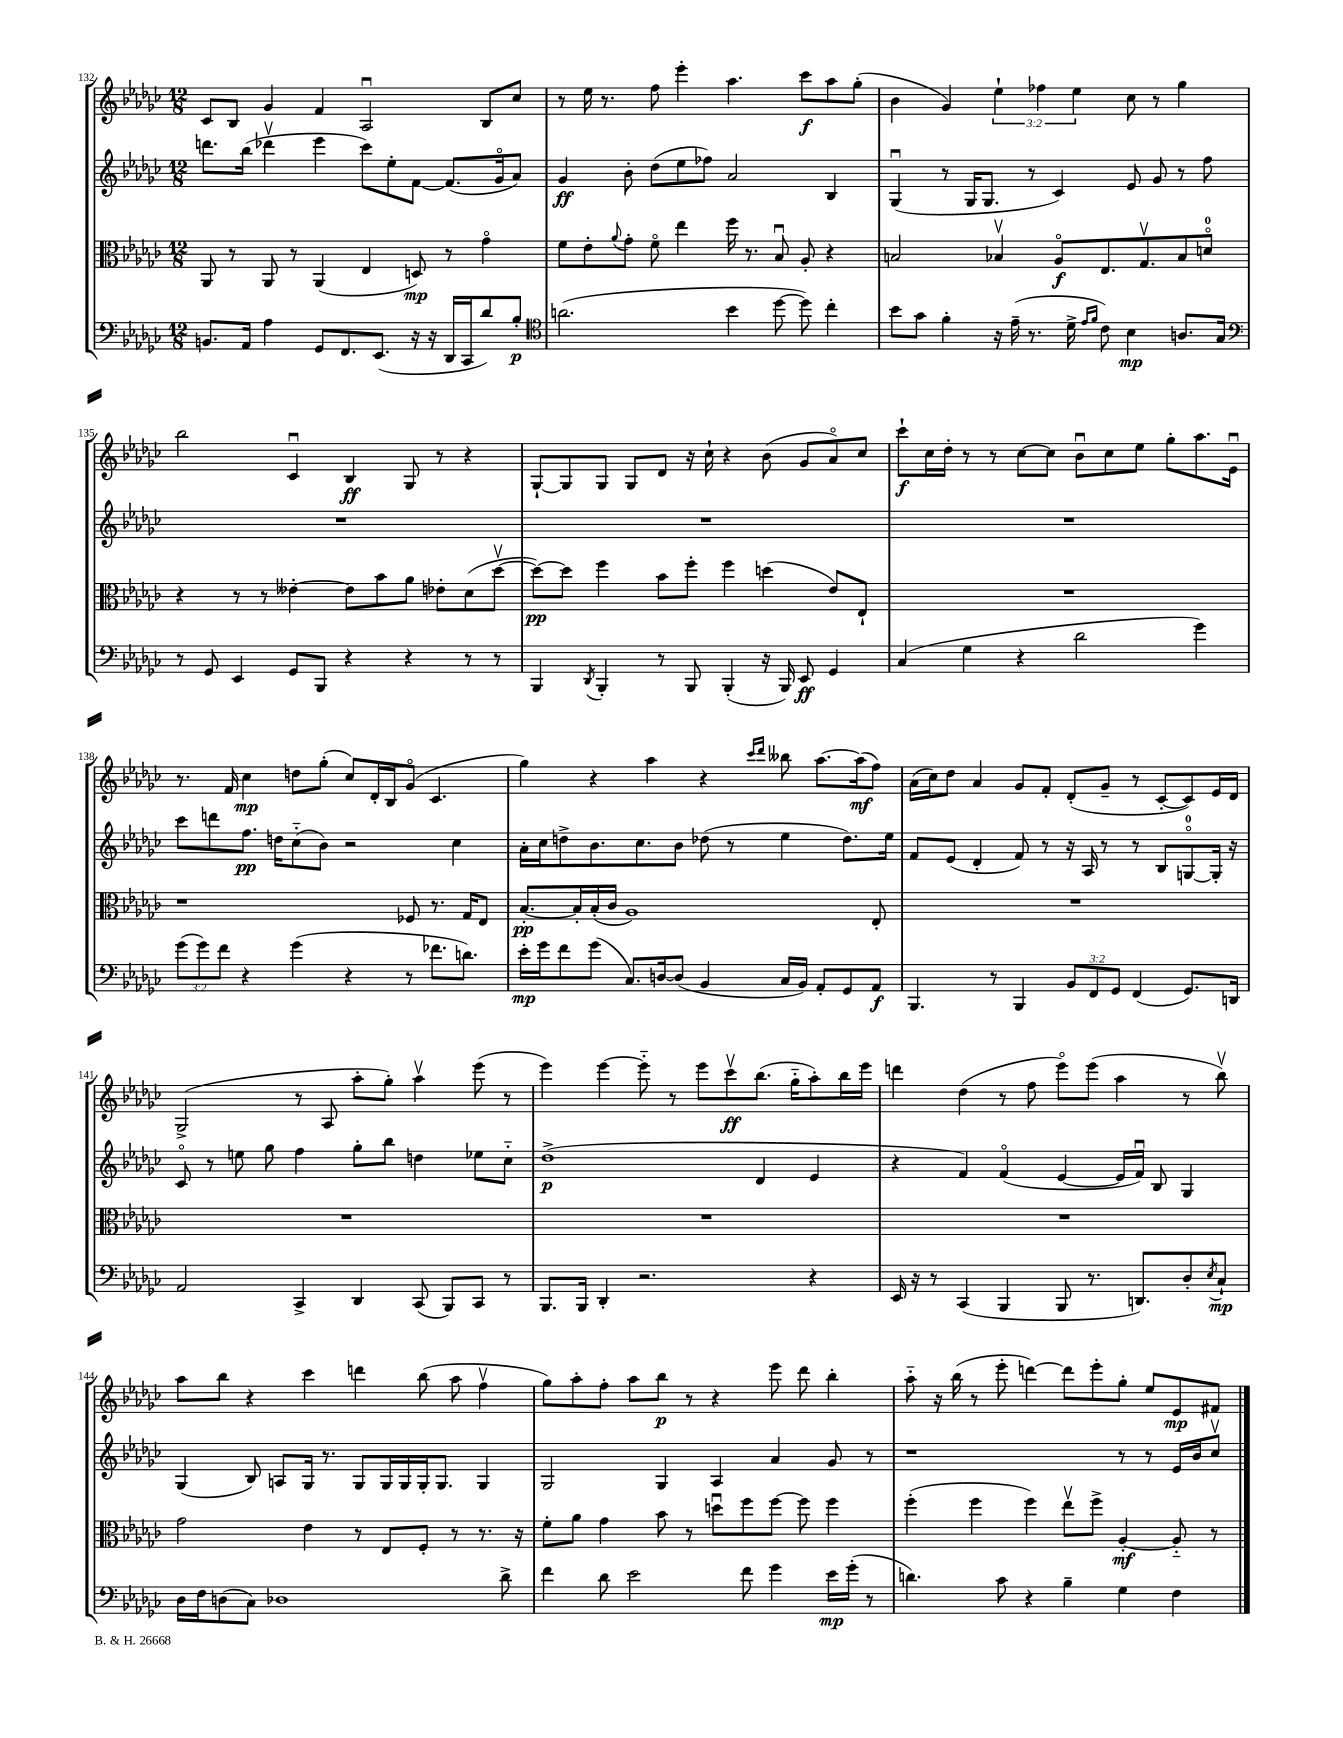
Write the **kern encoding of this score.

**kern	**dynam	**kern	**dynam	**kern	**dynam	**kern	**dynam
*part4	*part4	*part3	*part3	*part2	*part2	*part1	*part1
*staff4	*staff4	*staff3	*staff3	*staff2	*staff2	*staff1	*staff1
*clefF4	*	*clefC3	*	*clefG2	*	*clefG2	*
*k[b-e-a-d-g-c-]	*	*k[b-e-a-d-g-c-]	*	*k[b-e-a-d-g-c-]	*	*k[b-e-a-d-g-c-]	*
*M12/8	*	*M12/8	*	*M12/8	*	*M12/8	*
=132	=132	=132	=132	=132	=132	=132	=132
8.BBn/L	.	8AA-/	.	8.dddn\L	.	8c-/L	.
.	.	8r	.	.	.	8B-/J	.
16AA-/Jk	.	.	.	(16bb-\Jk	.	.	.
4A-\	.	8AA-/	.	4ddd-Xv\	.	4g-/	.
.	.	8r	.	.	.	.	.
8GG-/L	.	(4AA-/	.	4eee-\	.	4f/	.
8.FF/	.	.	.	.	.	.	.
.	.	4E-/	.	8ccc-\L)	.	2A-u/	.
(8.EE-/J	.	.	.	.	.	.	.
.	.	.	.	8ee-'\	.	.	.
16r	.	8Dn/)	mp	[8f\J	.	.	.
16r	.	.	.	.	.	.	.
16DD-/LL	.	8r	.	(8.f/L]	.	.	.
16CC-/J	.	.	.	.	.	.	.
8d-/)	.	4g-\	.	.	.	8B-/L	.
.	.	.	.	16g-/k	.	.	.
8B-'/J	p	.	.	8a-/J)	.	8cc-/J	.
=133	=133	=133	=133	=133	=133	=133	=133
*clefC4	*	*	*	*	*	*	*
(2.an\	.	8f\L	.	4g-/	ff	8r	.
.	.	8e-'\	.	.	.	16ee-\	.
.	.	.	.	.	.	8.r	.
.	.	8qqa-/	.	.	.	.	.
.	.	8g-'\J	.	8b-'\	.	.	.
.	.	8f\	.	(8dd-\L	.	8ff\	.
.	.	4ee-\	.	8ee-\	.	4eee-'\	.
.	.	.	.	8ff-X\J)	.	.	.
4b-\	.	16ff\	.	2a-/	.	4.aa-\	.
.	.	8.r	.	.	.	.	.
[8dd-\	.	8B-u/	.	.	.	.	.
8dd-\])	.	8A-'/	.	.	.	8ccc-\L	f
4cc-'\	.	4r	.	4B-/	.	8aa-\	.
.	.	.	.	.	.	(8gg-'\J	.
=134	=134	=134	=134	=134	=134	=134	=134
8b-\L	.	2Bn/	.	(4G-u/	.	4b-\	.
8g-\J	.	.	.	.	.	.	.
4f'\	.	.	.	8r	.	4g-/)	.
.	.	.	.	16G-/KL	.	.	.
.	.	.	.	8.G-/J	.	.	.
16r	.	4B-Xv/	.	.	.	6ee-`\	.
(16e-~\	.	.	.	.	.	.	.
8.r	.	.	.	8r	.	.	.
.	.	.	.	.	.	6ff-X\	.
.	.	8A-/L	f	4c-/)	.	.	.
16d-^\	.	.	.	.	.	.	.
.	.	.	.	.	.	6ee-\	.
16qqe-/LL	.	.	.	.	.	.	.
16qqf/JJ	.	.	.	.	.	.	.
8c-\)	.	8.E-/	.	.	.	.	.
4B-\	mp	.	.	8e-/	.	8cc-\	.
.	.	8.G-v/	.	.	.	.	.
.	.	.	.	8g-/	.	8r	.
8.An/L	.	8B-/	.	8r	.	4gg-\	.
.	.	8dn/J	.	8ff\	.	.	.
16G-/Jk	.	.	.	.	.	.	.
!!LO:LB:g=z
=135	=135	=135	=135	=135	=135	=135	=135
*clefF4	*	*	*	*	*	*	*
8r	.	4r	.	1.r	.	2bb-\	.
8GG-/	.	.	.	.	.	.	.
4EE-/	.	8r	.	.	.	.	.
.	.	8r	.	.	.	.	.
8GG-/L	.	[4e--X'\	.	.	.	4c-u/	.
8BBB-/J	.	.	.	.	.	.	.
4r	.	8e--\L]	.	.	.	4B-/	ff
.	.	8b-\	.	.	.	.	.
4r	.	8a-\J	.	.	.	8G-/	.
.	.	8e-X'\L	.	.	.	8r	.
8r	.	(8d-\	.	.	.	4r	.
8r	.	[8dd-v\J	.	.	.	.	.
=136	=136	=136	=136	=136	=136	=136	=136
4BBB-/	.	8dd-\L_)	pp	1.r	.	[8G-`/L	.
.	.	8dd-\J]	.	.	.	8G-/]	.
8qDD-/	.	.	.	.	.	.	.
4BBB-'/	.	4ff\	.	.	.	8G-/J	.
.	.	.	.	.	.	8G-/L	.
8r	.	8b-\L	.	.	.	8d-/J	.
8BBB-/	.	8ff'\J	.	.	.	16r	.
.	.	.	.	.	.	16cc-`\	.
(4BBB-'/	.	4ff\	.	.	.	4r	.
16r	.	(4ddn\	.	.	.	(8b-\	.
16BBB-/)	.	.	.	.	.	.	.
8EE-/	ff	.	.	.	.	8g-/L	.
4GG-/	.	8e-/L)	.	.	.	8a-/)	.
.	.	8E-`/J	.	.	.	8cc-/J	.
=137	=137	=137	=137	=137	=137	=137	=137
(4C-/	.	1.r	.	1.r	.	8ccc-`\L	f
.	.	.	.	.	.	16cc-\L	.
.	.	.	.	.	.	16dd-'\JJ	.
4G-\	.	.	.	.	.	8r	.
.	.	.	.	.	.	8r	.
4r	.	.	.	.	.	[8cc-\L	.
.	.	.	.	.	.	8cc-\J]	.
2d-\	.	.	.	.	.	8b-u\L	.
.	.	.	.	.	.	8cc-\	.
.	.	.	.	.	.	8ee-\J	.
.	.	.	.	.	.	8gg-'\L	.
4g-\)	.	.	.	.	.	8.aa-\	.
.	.	.	.	.	.	16e-u\Jk	.
!!LO:LB:g=z
=138	=138	=138	=138	=138	=138	=138	=138
(12g-\L	.	1r	.	8ccc-\L	.	8.r	.
12g-\)	.	.	.	.	.	.	.
.	.	.	.	8dddn\	.	.	.
12f\J	.	.	.	.	.	.	.
.	.	.	.	.	.	16f/	.
4r	.	.	.	8.ff\J	pp	4cc-\	mp
.	.	.	.	16ddn\KL	.	.	.
(4g-\	.	.	.	(8cc-\	.	8ddn\L	.
.	.	.	.	8b-\J)	.	(8gg-'\J	.
4r	.	.	.	2r	.	8cc-/L)	.
.	.	.	.	.	.	16d-'/L	.
.	.	.	.	.	.	16B-/J	.
8r	.	8F-X/	.	.	.	(8g-/J	.
8.f-X\L	.	8.r	.	.	.	4.c-/	.
.	.	.	.	4cc-\	.	.	.
8.dn\J)	.	16G-/KL	.	.	.	.	.
.	.	8E-/J	.	.	.	.	.
=139	=139	=139	=139	=139	=139	=139	=139
16e-'\LL	mp	[8.B-'/L	pp	16a-'\LL	.	4gg-\)	.
16g-\J	.	.	.	16cc-\J	.	.	.
8f\	.	.	.	8ddn^\	.	.	.
.	.	16B-'/L]	.	.	.	.	.
(8g-\J	.	(16B-'/	.	8.b-\	.	4r	.
.	.	16c-/JJ	.	.	.	.	.
8.C-/L)	.	1A-)	.	.	.	.	.
.	.	.	.	8.cc-\	.	.	.
.	.	.	.	.	.	4aa-\	.
[16Dn/k	.	.	.	.	.	.	.
(8D/J]	.	.	.	8b-\J	.	.	.
4BB-/	.	.	.	(8dd-X\	.	4r	.
.	.	.	.	8r	.	.	.
.	.	.	.	.	.	16qqccc-/LL	.
.	.	.	.	.	.	16qqddd-/JJ	.
16C-/LL	.	.	.	4ee-\	.	8bb--X\	.
16BB-/JJ)	.	.	.	.	.	.	.
8AA-'/L	.	.	.	.	.	[8.aa-\L	.
8GG-/	.	.	.	8.dd-\L)	.	.	.
.	.	.	.	.	.	(16aa-\k]	mf
8AA-/J	f	8E-'/	.	.	.	8ff\J)	.
.	.	.	.	16ee-\Jk	.	.	.
=140	=140	=140	=140	=140	=140	=140	=140
4.BBB-/	.	1.r	.	8f/L	.	(16a-\LL	.
.	.	.	.	.	.	16cc-\J)	.
.	.	.	.	(8e-/J	.	8dd-\J	.
.	.	.	.	4d-'/	.	4a-/	.
8r	.	.	.	.	.	.	.
4BBB-/	.	.	.	8f/)	.	8g-/L	.
.	.	.	.	8r	.	8f'/J	.
12BB-/L	.	.	.	16r	.	(8d-'/L	.
.	.	.	.	16A-/	.	.	.
12FF/	.	.	.	.	.	.	.
.	.	.	.	8r	.	8g-~/J	.
12GG-/J	.	.	.	.	.	.	.
(4FF/	.	.	.	8r	.	8r	.
.	.	.	.	8B-/L	.	[8c-'/L	.
8.GG-/L)	.	.	.	[8Gn/	.	8c-/])	.
.	.	.	.	16G'/Jk]	.	16e-/L	.
16DDn/Jk	.	.	.	16r	.	16d-/JJ	.
!!LO:LB:g=z
=141	=141	=141	=141	=141	=141	=141	=141
2AA-/	.	1.r	.	8c-/	.	(2G-^/	.
.	.	.	.	8r	.	.	.
.	.	.	.	8een\	.	.	.
.	.	.	.	8gg-\	.	.	.
4CC-^/	.	.	.	4ff\	.	8r	.
.	.	.	.	.	.	8A-/	.
4DD-/	.	.	.	8gg-'\L	.	8aa-'\L	.
.	.	.	.	8bb-\J	.	8gg-'\J)	.
(8CC-/	.	.	.	4ddn\	.	4aa-v\	.
8BBB-/L)	.	.	.	.	.	.	.
8CC-/J	.	.	.	8ee-X\L	.	(8eee-\	.
8r	.	.	.	8cc-\J	.	8r	.
=142	=142	=142	=142	=142	=142	=142	=142
8.BBB-/L	.	1.r	.	(1dd-^	p	4eee-\)	.
16BBB-/Jk	.	.	.	.	.	.	.
4DD-'/	.	.	.	.	.	[4eee-\	.
2.r	.	.	.	.	.	8eee-\]	.
.	.	.	.	.	.	8r	.
.	.	.	.	.	.	8eee-\L	.
.	.	.	.	.	.	8ccc-v\	ff
.	.	.	.	4d-/	.	(8.bb-\J	.
.	.	.	.	.	.	16gg-\KL	.
4r	.	.	.	4e-/	.	8aa-'\)	.
.	.	.	.	.	.	16bb-\L	.
.	.	.	.	.	.	16eee-\JJ	.
=143	=143	=143	=143	=143	=143	=143	=143
16EE-/	.	1.r	.	4r	.	4dddn\	.
16r	.	.	.	.	.	.	.
8r	.	.	.	.	.	.	.
(4CC-/	.	.	.	4f/)	.	(4dd-\	.
4BBB-/	.	.	.	(4f/	.	8r	.
.	.	.	.	.	.	8ff\	.
8BBB-/	.	.	.	[4e-/	.	8eee-\L)	.
8.r	.	.	.	.	.	(8eee-\J	.
.	.	.	.	16e-/LL]	.	4aa-\	.
8.DDn/L)	.	.	.	16fu/JJ)	.	.	.
.	.	.	.	8B-/	.	.	.
8D-'/	.	.	.	4G-/	.	8r	.
8qE-/	.	.	.	.	.	.	.
8C-`/J	mp	.	.	.	.	8bb-v\)	.
!!LO:LB:g=z
=144	=144	=144	=144	=144	=144	=144	=144
16D-\LL	.	2g-\	.	(4G-/	.	8aa-\L	.
16F\J	.	.	.	.	.	.	.
(8Dn\	.	.	.	.	.	8bb-\J	.
8C-\J)	.	.	.	8B-/)	.	4r	.
1D-X	.	.	.	8An/L	.	.	.
.	.	4e-\	.	16G-/Jk	.	4ccc-\	.
.	.	.	.	8.r	.	.	.
.	.	8r	.	8G-/L	.	4dddn\	.
.	.	8E-/L	.	16G-/L	.	.	.
.	.	.	.	16G-/	.	.	.
.	.	8F'/J	.	16G-'/J	.	(8bb-\	.
.	.	.	.	8.G-/J	.	.	.
.	.	8r	.	.	.	8aa-\	.
.	.	8.r	.	4G-/	.	4ffv\	.
8d-^\	.	.	.	.	.	.	.
.	.	16r	.	.	.	.	.
=145	=145	=145	=145	=145	=145	=145	=145
4f\	.	8f'\L	.	2G-/	.	8gg-\L)	.
.	.	8a-\J	.	.	.	8aa-'\	.
8d-\	.	4g-\	.	.	.	8ff'\J	.
2e-\	.	.	.	.	.	8aa-\L	.
.	.	8b-\	.	4G-/	.	8bb-\J	p
.	.	8r	.	.	.	8r	.
.	.	8ddnu\L	.	4A-/	.	4r	.
8f\	.	8ff\	.	.	.	.	.
4g-\	.	[8ff\J	.	4a-/	.	8eee-\	.
.	.	8ff\]	.	.	.	8ddd-\	.
16e-\LL	mp	4ff\	.	8g-/	.	4bb-'\	.
(16g-'\JJ	.	.	.	.	.	.	.
8r	.	.	.	8r	.	.	.
=146	=146	=146	=146	=146	=146	=146	=146
4.dn\)	.	(4ff'\	.	1r	.	8aa-\	.
.	.	.	.	.	.	16r	.
.	.	.	.	.	.	(16bb-\	.
.	.	4ff\	.	.	.	8r	.
8c-\	.	.	.	.	.	8eee-'\	.
4r	.	4ff\)	.	.	.	[4dddn\)	.
4B-~\	.	8ee-v\L	.	.	.	8ddd\L]	.
.	.	8ff^\J	.	.	.	8eee-'\	.
4G-\	.	[4A-'/	mf	8r	.	8gg-'\J	.
.	.	.	.	8r	.	8ee-/L	.
4F\	.	8A-/]	.	16e-/LL	.	8e-/	mp
.	.	.	.	16b-/J	.	.	.
.	.	8r	.	8cc-v/J	.	8f#X/J	.
==	==	==	==	==	==	==	==
*-	*-	*-	*-	*-	*-	*-	*-
